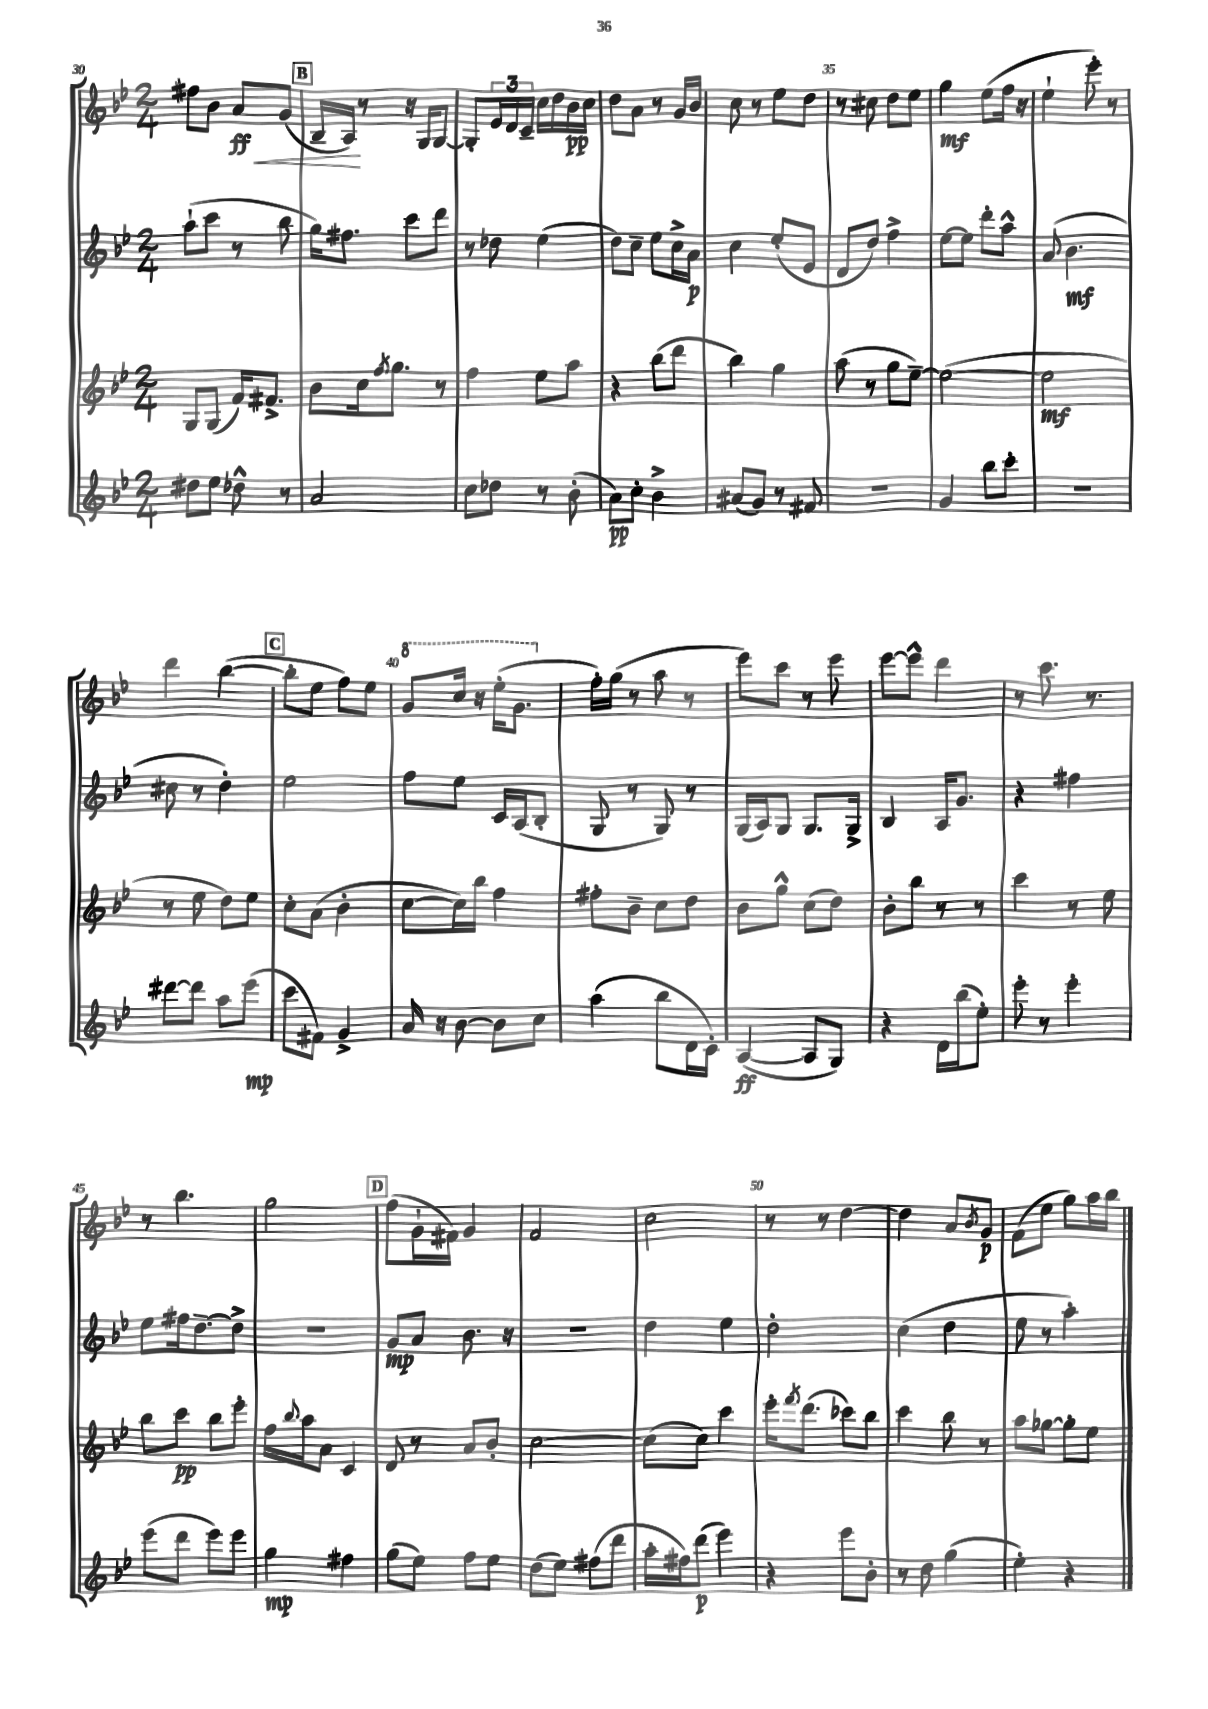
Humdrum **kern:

**kern	**kern	**kern	**kern
*staff4	*staff3	*staff2	*staff1
*clefG2	*clefG2	*clefG2	*clefG2
*k[b-e-]	*k[b-e-]	*k[b-e-]	*k[b-e-]
*M2/4	*M2/4	*M2/4	*M2/4
8dd#\L	8G/L	(8aa`\L	8ff#\L
8ee-\J	(8G/J	8ccc\J	8b-\J
8dd-^^\	16f/LK)	8r	8a/L
.	8.f#^/J	.	.
8r	.	8bb-\	(8g/J
=	=	=	=
2a/	8b-\L	16gg\LK)	16B-~/LL
.	.	8.ff#\J	16A/JJ)
.	16cc\k	.	8r
.	8qff/	.	.
.	8.gg\J	.	.
.	.	8ccc\L	16r
.	.	.	16G/LK
.	8r	8ddd\J	[8G/J
=	=	=	=
8cc\L	4ff\	8r	8G'/]L
8dd-\J	.	8dd-\	24e-/L
.	.	.	24d/
.	.	.	24c~/JJ
8r	8ee-\L	(4ee-\	16cc\LL
.	.	.	16dd\
(8b-'\	8aa\J	.	16b-\
.	.	.	16cc\JJ
=	=	=	=
8a\L)	4r	8dd\L)	8dd\L
8cc'\J	.	8cc~\J	8a\J
4b-^\	(8bb-\L	8ee-\L	8r
.	8ddd\J	16cc^\L	16g/LL
.	.	16a\JJ	16b-/JJ
=	=	=	=
(8a#/L	4bb-\)	4cc\	8cc\
8g/J)	.	.	8r
8r	4gg\	(8ee-'/L	8ee-\L
8f#/	.	8e-/J	8dd\J
=	=	=	=
2r	(8aa\	8d/L	8r
.	8r	8dd/J)	8cc#\
.	8gg\L	4ff^\	8dd\L
.	[8ee-~\J)	.	8ee-\J
=	=	=	=
4g/	(2ee-\_	[8ee-\L	4gg\
.	.	8ee-\]J	.
8bb-\L	.	8ddd'\L	(8ee-\L
8ccc'\J	.	8aa^^\J	16ff\Jk
.	.	.	16r
=	=	=	=
2r	2ee-\]	(8a/	4ee-`\
.	.	4.b-\	.
.	.	.	8eee-'\)
.	.	.	8r
=	=	=	=
[8ddd#\L	8r	8cc#\	4ddd\
8ddd#\]J	8ee-\	8r	.
8aa\L	8dd\L)	4dd'\)	([4bb-\
(8eee-\J	8ee-\J	.	.
=	=	=	=
8ccc\L	8cc'\L	2ee-\	8bb-'\]L
8f#\J)	(8a\J	.	8ee-\J
4g^/	4b-'\	.	8ff\L)
.	.	.	8ee-\J
=	=	=	=
16a/	[8cc\L	8ff\L	8gg/L
16r	.	.	.
[8b-\	16cc\]L)	8ee-\J	16ccc/Jk
.	16bb-\JJ	.	16r
8b-\]L	4ff\	16c/LL	(16eee-'\LK
.	.	(16A/J	8.gg\J
8cc\J	.	8B-'/J	.
=	=	=	=
(4aa\	8ff#'\L	8G/	16ff'\LL)
.	.	.	(16gg\JJ
.	8b-~\J	8r	8r
8bb-\L	8cc\L	8G/)	8aa\
16d\L	8dd\J	8r	8r
16c'\JJ)	.	.	.
=	=	=	=
([4A/	8b-\L	(16G/LL	8eee-\L)
.	.	16A/J)	.
.	8gg^^\J	8G/J	8ccc\J
8A/]L	(8cc\L	8.G/L	8r
8G/J)	8dd\J)	.	8eee-\
.	.	16G^/Jk	.
=	=	=	=
4r	8b-'\L	4B-/	[8eee-\L
.	8bb-\J	.	8eee-^^\]J
16d\LL	8r	16A/LK	4ddd\
(16bb-\J	.	8.g/J	.
8ee-'\J)	8r	.	.
=	=	=	=
8eee-'\	4ccc\	4r	8r
8r	.	.	8.ccc\
4eee-'\	8r	4ff#\	.
.	.	.	8.r
.	8ee-\	.	.
=	=	=	=
(8eee-\L	8bb-\L	8ee-\L	8r
8ddd\J	8ccc\J	16ff#\k	4.bb-\
.	.	[8.dd~\	.
8eee-\L)	8bb-\L	.	.
8eee-\J	8eee-'\J	8dd^\]J	.
=	=	=	=
4gg\	16ff\LL	2r	2gg\
.	8qqbb-/	.	.
.	16aa\J	.	.
.	8a\J	.	.
4ff#\	4c/	.	.
=	=	=	=
(8gg\L	8d/	8g/L	(8ff\L
8ee-\J)	8r	8a/J	16g`\L
.	.	.	16f#\JJ)
8ff\L	8a/L	8.b-\	4g/
8ee-\J	8b-'/J	.	.
.	.	16r	.
=	=	=	=
(8dd\L	[2cc\	2r	2f/
8ee-\J)	.	.	.
(8ff#\L	.	.	.
8ddd\J	.	.	.
=	=	=	=
16aa'\LL	(8cc\]L	4dd\	2cc\
16ff#\J)	.	.	.
(8ddd\J	8cc\J)	.	.
4eee-\)	4ccc\	4ee-\	.
=	=	=	=
4r	16eee-'\LK	2dd'\	8r
.	8qfff/	.	.
.	(8.ddd\J	.	.
.	.	.	8r
8eee-\L	8ccc-\L)	.	[4dd\
8b-'\J	8bb-\J	.	.
=	=	=	=
8r	4ccc\	(4cc\	4dd\]
8dd\	.	.	.
(4gg\	8bb-\	4dd\	8a/L
.	.	.	8qb-/
.	8r	.	8g/J
=	=	=	=
4ee-'\)	8aa\L	8ee-\	(8f\L
.	[8gg-\J	8r	8ee-\J
4r	8gg-'\]L	4aa'\)	8gg\L)
.	8ee-\J	.	16aa\L
.	.	.	16bb-\JJ
==	==	==	==
*-	*-	*-	*-
